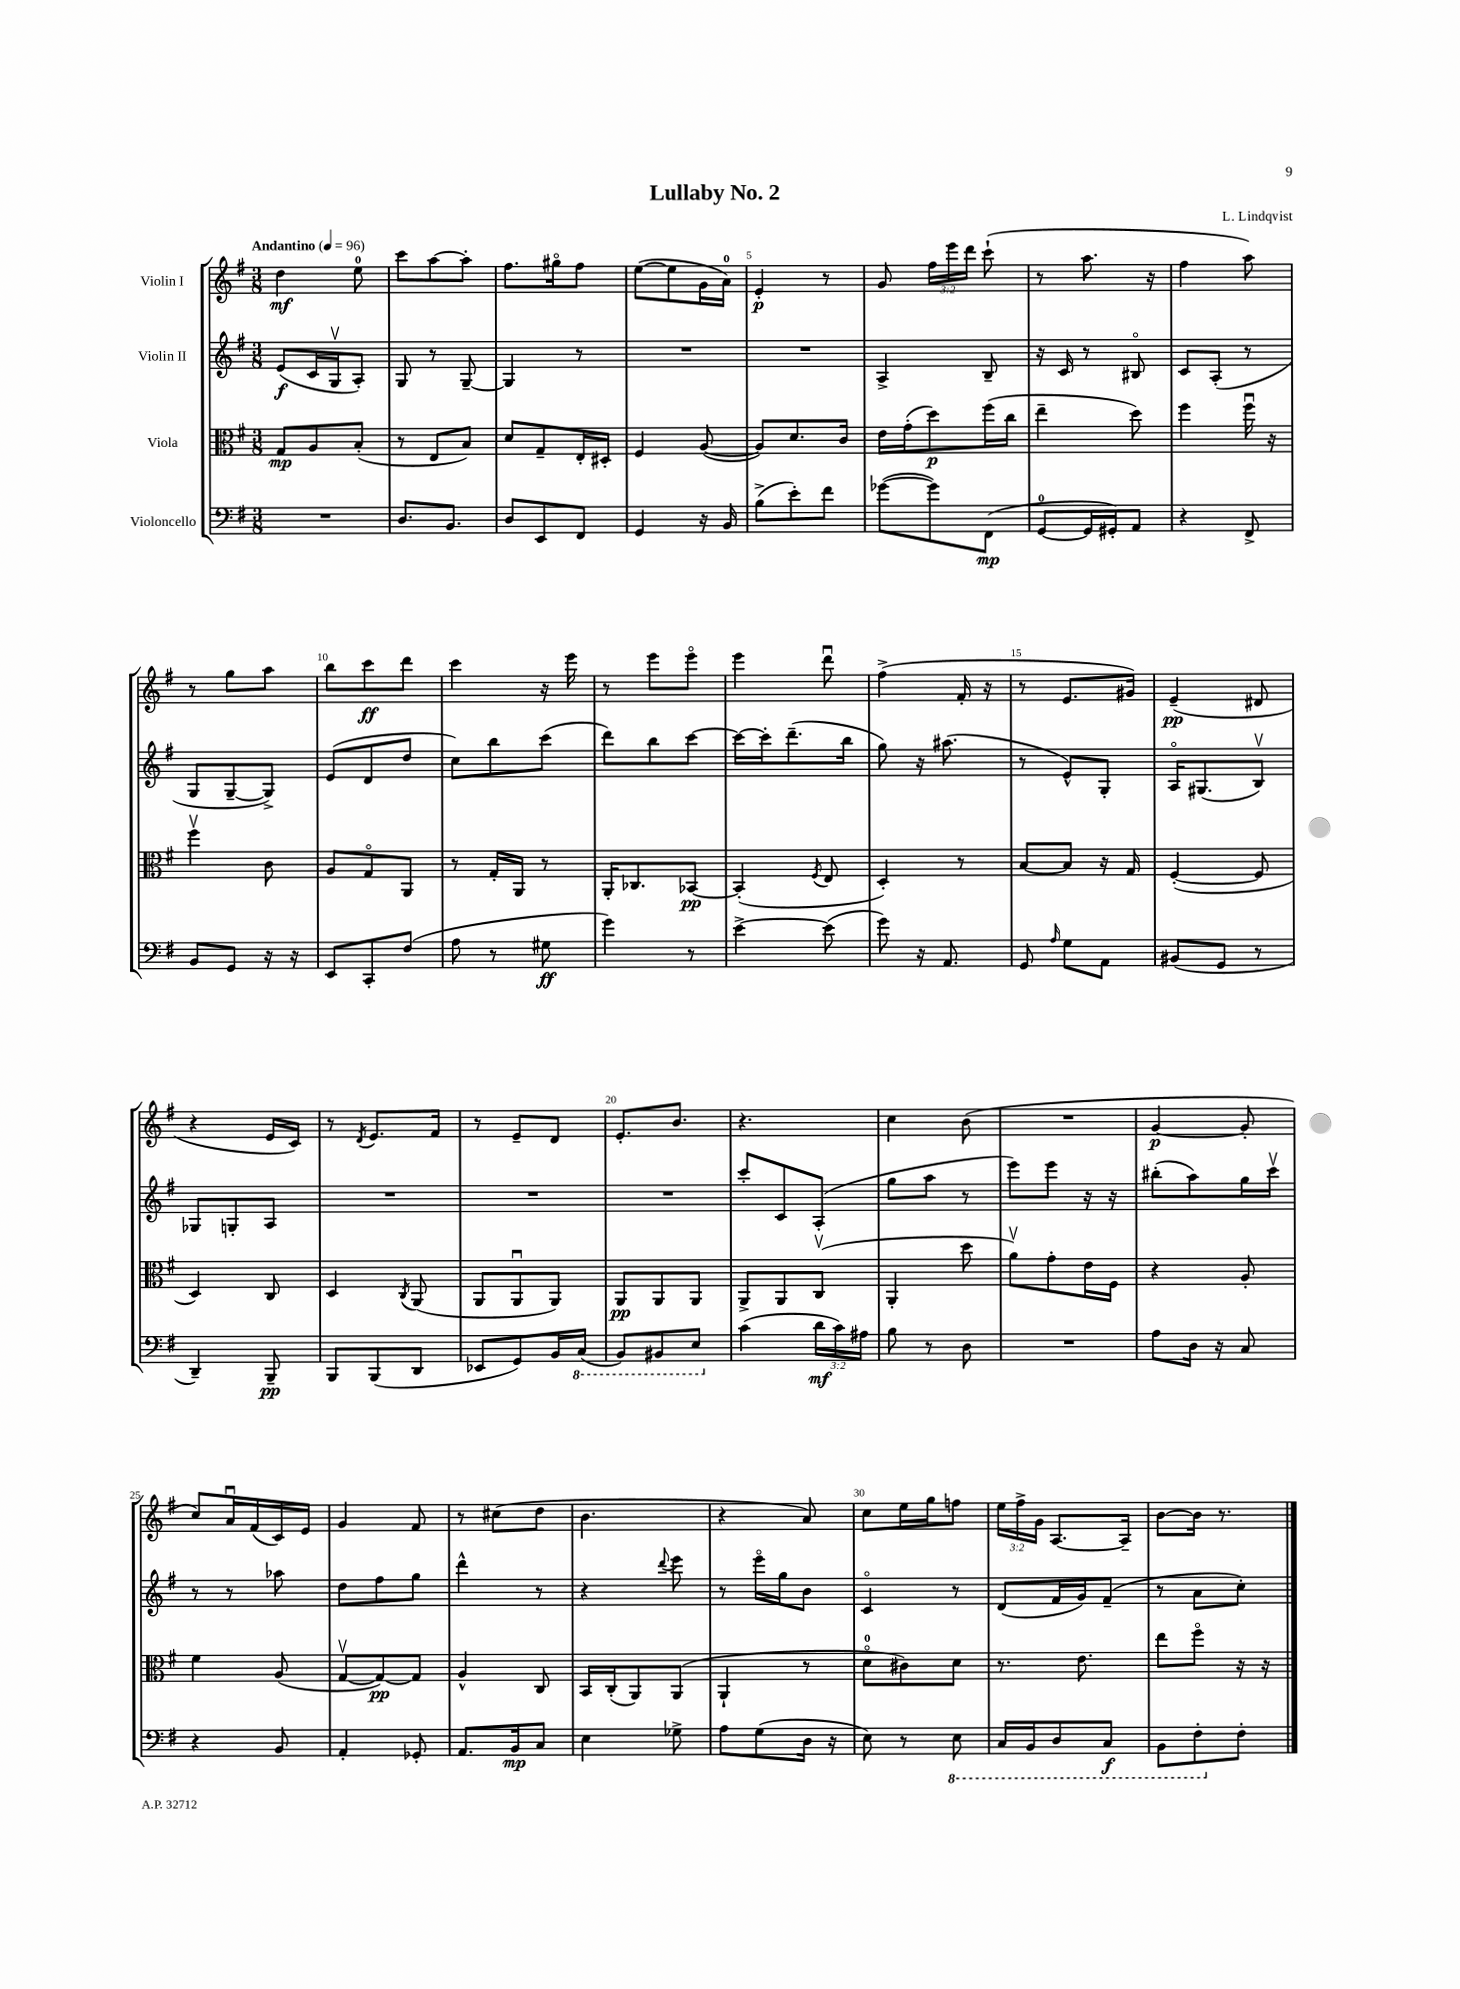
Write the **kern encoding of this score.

**kern	**kern	**kern	**kern
*staff4	*staff3	*staff2	*staff1
*clefF4	*clefC3	*clefG2	*clefG2
*k[f#]	*k[f#]	*k[f#]	*k[f#]
*M3/8	*M3/8	*M3/8	*M3/8
*MM96	*MM96	*MM96	*MM96
4.r	8G	(8e	4dd
.	8A	16c	.
.	.	16Gv	.
.	(8B'	8A')	8ee
=	=	=	=
8.D	8r	8G	8ccc
.	8E	8r	[8aa
8.BB	.	.	.
.	8B)	[8G~	8aa']
=	=	=	=
8D	8d	4G]	8.ff#
8EE	8G~	.	.
.	.	.	16gg#o
8FF#	16E'	8r	8ff#
.	16D#'	.	.
=	=	=	=
4GG	4F#	4.r	([8ee
.	.	.	8ee]
16r	([8A	.	16g
16BB	.	.	16a)
=	=	=	=
(8B^	8A])	4.r	4e'
8e')	8.d	.	.
8f#	.	.	8r
.	16c	.	.
=	=	=	=
([8g-	16e	4A^	8g
.	(16g'	.	.
8g-])	8dd)	.	24ff#
.	.	.	24eee
.	.	.	24ddd
(8FF#	(16ff#	8B~	(8ccc`
.	16cc	.	.
=	=	=	=
[8GG	4ee~	16r	8r
.	.	16c	.
16GG]	.	8r	8.aa
16GG#')	.	.	.
8AA	8dd)	8B#o	.
.	.	.	16r
=	=	=	=
4r	4ff#	8c	4ff#
.	.	(8A'	.
8FF#^	16ff#u	8r	8aa)
.	16r	.	.
=	=	=	=
8BB	4ff#v	8G	8r
8GG	.	[8G~	8gg
16r	8c	8G^])	8aa
16r	.	.	.
=	=	=	=
8EE	8A	(8e	8bb
8CC'	8Go	8d	8ccc
(8F#	8AA	8dd	8ddd
=	=	=	=
8A	8r	8cc)	4ccc
8r	16G'	8bb	.
.	16AA	.	.
8G#	8r	(8ccc	16r
.	.	.	16eee
=	=	=	=
4g)	16AA'	8ddd)	8r
.	8.C-	.	.
.	.	8bb	8eee
8r	[8BB-	[8ccc	8eeeo
=	=	=	=
[4e^	(4BB-']	16ccc_	4eee
.	.	16ccc']	.
.	.	(8.ddd~	.
.	8qF#	.	.
(8e]	8E	.	8dddu
.	.	16bb	.
=	=	=	=
8g)	4D')	8gg)	(4ff#^
16r	.	16r	.
8.AA	.	(8.aa#	.
.	8r	.	16f#'
.	.	.	16r
=	=	=	=
8GG	[8B	8r	8r
16qqA	.	.	.
8G	8B]	8e^^)	8.e
8AA	16r	8G'	.
.	16G	.	16g#)
=	=	=	=
(8BB#	([4F#'	16Ao	(4e~
.	.	(8.G#	.
8GG	.	.	.
8r	8F#]	8Bv)	8d#
=	=	=	=
4DD~)	4D)	8G-	4r
.	.	8G'	.
8BBB~	8C	8A	16e
.	.	.	16c)
=	=	=	=
8BBB	4D	4.r	8r
.	.	.	8qd
(8BBB	.	.	8.e
.	8qC	.	.
8DD	(8AA	.	.
.	.	.	16f#
=	=	=	=
8EE-	8AA	4.r	8r
8GG)	8AAu	.	8e~
16BB	8AA)	.	8d
(16CC	.	.	.
=	=	=	=
8BBB)	8AA	4.r	8.e'
8BBB#	8AA	.	.
.	.	.	8.b
8EE	8AA	.	.
=	=	=	=
(4c	8AA^	8ccc'	4.r
.	8AA	8c	.
24d	(8Cv	(8A'	.
24c)	.	.	.
24A#	.	.	.
=	=	=	=
8B	4AA'	8gg	4cc
8r	.	8aa	.
8D	8dd	8r	(8b
=	=	=	=
4.r	8av)	8eee)	4.r
.	8g'	8eee	.
.	16e	16r	.
.	16F#	16r	.
=	=	=	=
8A	4r	(8bb#'	[4g
16D	.	8aa)	.
16r	.	.	.
8C	8A'	16gg	8g']
.	.	16cccv	.
=	=	=	=
4r	4f#	8r	8cc)
.	.	8r	16au
.	.	.	(16f#
8BB	(8A	8aa-	16c)
.	.	.	16e
=	=	=	=
4AA'	[8Gv	8dd	4g
.	8G_)	8ff#	.
8GG-'	8G]	8gg	8f#
=	=	=	=
8.AA	4A^^	4ddd^^	8r
.	.	.	(8cc#
16BB	.	.	.
8C	8C	8r	8dd
=	=	=	=
4E	16BB	4r	4.b
.	(16C'	.	.
.	8AA)	.	.
.	.	8qqddd	.
8G-^	(8AA	8eee	.
=	=	=	=
8A	4AA`	8r	4r
(8G	.	16eeeo	.
.	.	16gg	.
16D	8r	8b	8a)
16r	.	.	.
=	=	=	=
8E)	8do	4co	8cc
8r	8c#)	.	16ee
.	.	.	16gg
8EE	8d	8r	8ff
=	=	=	=
16CC	8.r	(8d	24ee
.	.	.	24ff#^
16BBB	.	.	.
.	.	.	24g
8DD	.	16f#	[8.A
.	8.e	16g)	.
8CC	.	(8f#~	.
.	.	.	16A~]
=	=	=	=
8BBB	8ee	8r	[8b
8FF#'	8ff#o	8a	16b]
.	.	.	8.r
8F#'	16r	8cc')	.
.	16r	.	.
==	==	==	==
*-	*-	*-	*-
